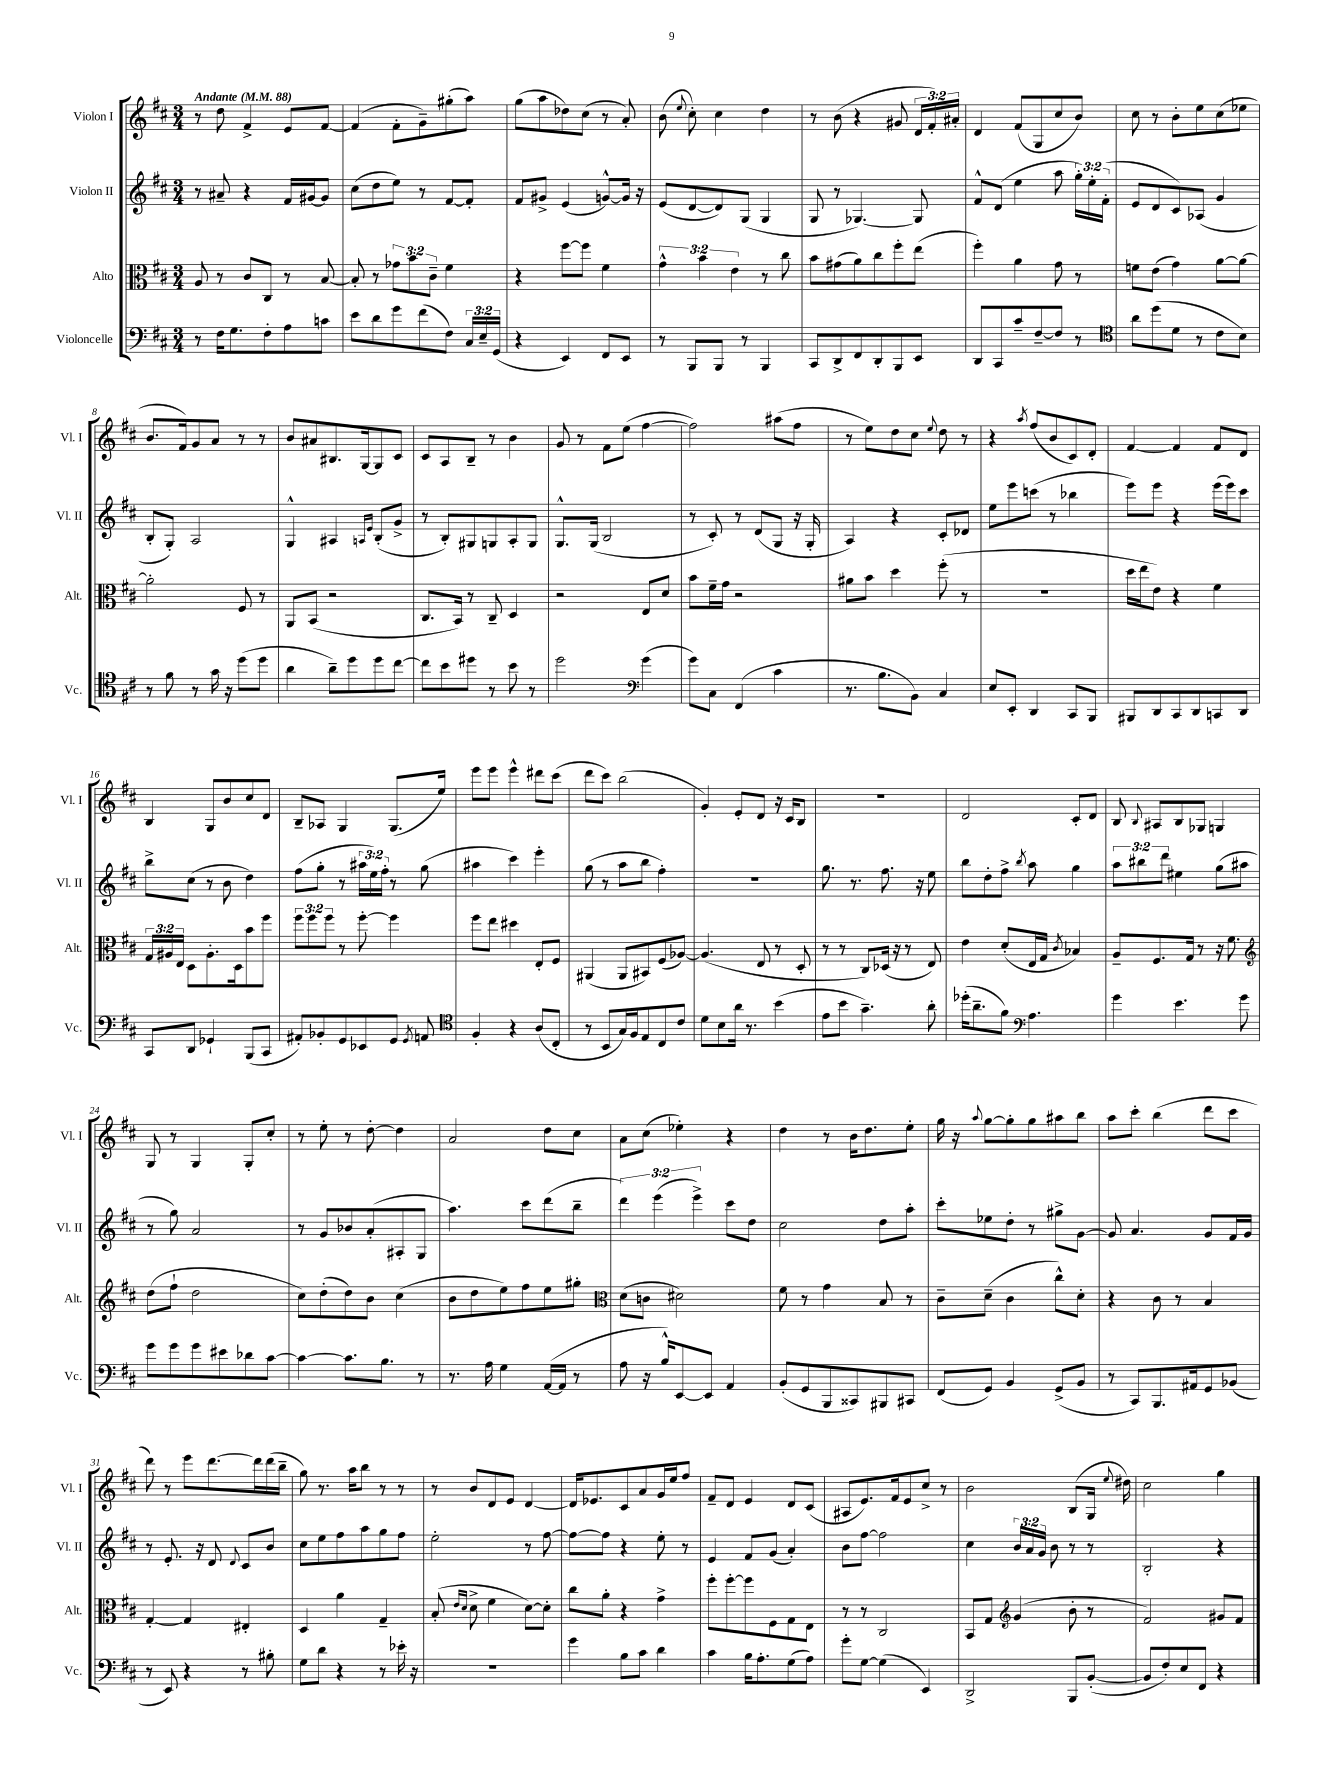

**kern	**kern	**kern	**kern
*staff4	*staff3	*staff2	*staff1
*clefF4	*clefC3	*clefG2	*clefG2
*k[f#c#]	*k[f#c#]	*k[f#c#]	*k[f#c#]
*M3/4	*M3/4	*M3/4	*M3/4
*MM88	*MM88	*MM88	*MM88
8r	8A/	8r	8r
16F#\LK	8r	8a#~/	8dd\
8.G\	.	.	.
.	8c#/L	4r	4f#^/
8F#'\	8C#/J	.	.
8A\	8r	16f#/LL	8e/L
.	.	[16g#/J	.
8c\J	[8B/	8g#/]J	[8f#/J
=	=	=	=
8e\L	8B'/]	(8cc#\L	(4f#/]
8d\	8r	8dd\	.
8g\	12g-\L	8ee\J)	8f#'\L
.	12b\	.	.
(8f#\	.	8r	8g~\)
.	12c#~\J	.	.
8F#\J)	4f#\	[8f#/L	(8gg#'\
24C#/LL	.	8f#'/]J	8aa\J)
24E~/	.	.	.
(24GG/JJ	.	.	.
=	=	=	=
4r	4r	8f#/L	(8gg\L
.	.	8g#^/J	8aa\
4EE/)	[8ff#\L	(4e/	8dd-\)
.	8ff#\]J	.	(8cc#\J
8FF#/L	4f#\	[8g^^/L)	8r
8EE/J	.	16g/]Jk	8a'/)
.	.	16r	.
=	=	=	=
8r	6g^^\	(8e/L	(8b\
.	.	.	8qqee/
8BBB/L	.	[8d/	8cc#'\)
.	6b\	.	.
8BBB/J	.	8d/])	4cc#\
.	6e\	.	.
8r	.	(8G/J	.
4BBB/	8r	4G/	4dd\
.	8cc#\	.	.
=	=	=	=
8CC#/L	8b\L	8G/	8r
8DD^/	(8g#\	8r	(8b\
8FF#/	8a\)	[4.G-/)	4r
8DD'/	8cc#\	.	.
8BBB/	8ff#'\	.	8g#/
8EE/J	(8ee\J	8G-/]	24d/LL
.	.	.	24f#'/)
.	.	.	24a#'/JJ
=	=	=	=
8DD/L	4ff#'\)	8f#^^/L	4d/
8CC#/	.	(8d/J	.
8c#~/	4a\	4ee\	(8f#/L
[8F#~/	.	.	8G/
8F#/]J	8g\	8aa\	8cc#/
8r	8r	24gg'\LL)	8b/J)
.	.	24ee'\	.
.	.	(24f#'\JJ	.
=	=	=	=
*clefC4	*	*	*
8a\L	8f\L	8e/L	8cc#\
(8dd\	(8e\J	8d/	8r
8d\J	4g\)	8c#/)	8b'\L
8r	.	(8A-/J	8ee\
8c#\L	[8a\L	4g/	(8cc#\
8B\J)	8a\_J	.	8ee-\J
=	=	=	=
8r	2a'\]	8B'/L	8.b/L
8f#\	.	8G'/J)	.
.	.	.	16f#/k)
8r	.	2A/	8g/
16g\	.	.	8a/J
16r	.	.	.
(8dd\L	8F#/	.	8r
8dd\J	8r	.	8r
=	=	=	=
4a\	8AA/L	4G^^/	8b/L
.	(8BB/J	.	8a#/
8a~\L)	2r	4A#/	8.B#/
8dd\	.	.	.
.	.	.	[16G/k
.	.	16qqA/LL	.
.	.	16qqe/JJ	.
8dd\	.	(8B'/L	8G/]
[8cc#\J	.	8g^/J	8c#/J
=	=	=	=
8cc#\]L	8.C#/L	8r	8c#/L
8b\	.	8B'/L)	8A/
.	16BB/Jk)	.	.
8dd#\J	8r	8G#/	8B~/J
8r	8C#~/	8G/	8r
8b\	4D/	8A'/	4b\
8r	.	8G/J	.
=	=	=	=
2dd\	2r	8.G^^/L	8g/
.	.	.	8r
.	.	(16G/Jk	.
.	.	2B/	8f#\L
.	.	.	(8ee\J
*clefF4	*	*	*
(4g\	8E/L	.	[4ff#\
.	8d/J	.	.
=	=	=	=
8g\L)	8b\L	8r	2ff#\])
8C#\J	16f#~\L	8c#'/)	.
.	16g\JJ	.	.
(4FF#/	2r	8r	.
.	.	(8d/L	.
4c#\	.	8G/J	(8aa#\L
.	.	16r	8ff#\J
.	.	16G'/	.
=	=	=	=
8.r	8a#\L	4A/)	8r
.	8b\J	.	8ee\L)
8.B\L	.	.	.
.	4dd\	4r	8dd\
8BB\J)	.	.	8cc#\J
.	.	.	8qqee/
4C#/	(8ff#'\	8c#'/L	8dd\
.	8r	8d-/J	8r
=	=	=	=
8E/L	2.r	8ee\L	4r
8EE'/J	.	8eee\	.
.	.	.	8qaa/
4DD/	.	(8ccc\J	(8ff#/L
.	.	8r	8b/
8CC#/L	.	4bb-\	8c#/)
8BBB/J	.	.	8d'/J
=	=	=	=
8BBB#/L	16dd\LL	8eee\L)	[4f#/
.	16ee\J	.	.
8DD/	8e\J)	8eee\J	.
8CC#/	4r	4r	4f#/]
8DD/	.	.	.
8CC/	4f#\	(16eee\LL	8f#/L
.	.	16eee\J)	.
8DD/J	.	8ccc#\J	8d/J
=	=	=	=
8CC#/L	24G/LL	8bb^\L	4B/
.	24A#/	.	.
.	24E/JJ	.	.
8DD/J	8D\L	(8cc#\J	.
4GG-`/	8.A#'\	8r	8G/L
.	.	8b\	8b/
.	16D\k	.	.
(8BBB/L	8b\	4dd\)	8cc#/
8CC#/J	8ff#\J	.	8d/J
=	=	=	=
8AA#'/L)	12ff#\L	(8ff#\L	8B~/L
.	12ff#\	.	.
8BB-'/	.	8gg'\J	8A-/J
.	12ff#\J	.	.
8GG/	8r	8r	4G/
8EE-/	[8ff#'\	24aa#\LL	.
.	.	24ee\)	.
.	.	24ff#'\JJ	.
8GG/J	4ff#\]	8r	(8.G/L
8qGG/	.	.	.
8AA/	.	(8gg\	.
.	.	.	16ee/Jk)
=	=	=	=
*clefC4	*	*	*
4F#'/	8ff#\L	4aa#\	8eee\L
.	8ee\J	.	8eee\J
4r	4dd#\	4ccc#\)	4eee^^\
(8A/L	8E'/L	4eee'\	8ddd#\L
8C#'/J	8F#/J	.	(8ccc#\J
=	=	=	=
8r	(4AA#/	(8gg\	8ddd\L
8BB/L	.	8r	8ccc#\J)
16G/L)	8AA#/L	8aa\L	(2bb\
16F#/J	.	.	.
8E/	8BB#/)	8bb\J	.
8C#/	(8F#/	4ff#'\)	.
8c#/J	[8A-/J)	.	.
=	=	=	=
8d\L	(4.A-/]	2.r	4g'/)
8B\	.	.	.
16a\Jk	.	.	8e'/L
8.r	.	.	.
.	8E/	.	8d/J
(4b\	8r	.	16r
.	.	.	16c#/LK
.	8D'/	.	8B/J
=	=	=	=
8e\L	8r	8.gg\	2.r
8b\J	8r	.	.
.	.	8.r	.
4.g~\)	8C#/L)	.	.
.	(16D-/Jk	8.ff#\	.
.	16r	.	.
.	8r	.	.
.	.	16r	.
8a'\	8E/)	8ee\	.
=	=	=	=
(16dd-'\LK	4e\	8bb\L	2d/
8.a~\	.	.	.
.	.	8dd'\	.
8f#\J)	(8d'/L	8ff#^\J	.
*clefF4	*	*	*
.	.	8qbb/	.
4.A\	16E/L	8aa\	.
.	16G/JJ	.	.
.	8qc#/	.	.
.	4B-/)	4gg\	8c#'/L
.	.	.	8d/J
=	=	=	=
4g\	8A~/L	12aa\L	8B/
.	.	12bb#\	.
.	.	.	8qqB/
.	8.F#/	.	8A#/L
.	.	12ddd\J	.
4.e\	.	4ee#\	8B/
.	16G/Jk	.	.
.	8r	.	8G-/J
.	16r	(8gg\L	4G/
.	8.f#\	.	.
8g\	.	8aa#\J	.
=	=	=	=
*	*clefG2	*	*
8g\L	(8dd\L	8r	8G/
8g\	8ff#`\J	8gg\)	8r
8g\	2dd\	2a/	4G/
8e#\	.	.	.
8d-\	.	.	8G'/L
[8c#\J	.	.	8cc#'/J
=	=	=	=
4c#\_	8cc#\L)	8r	8r
.	(8dd'\	8g/L	8ee'\
8.c#\]L	8dd\)	8b-/	8r
.	8b\J	(8a'/	[8dd'\
8.B\J	.	.	.
.	(4cc#\	8A#'/	4dd\]
8r	.	8G/J	.
=	=	=	=
8.r	8b\L	4.aa\)	2a/
.	8dd\	.	.
16A\	.	.	.
4G\	8ee\)	.	.
.	8ff#\	8ccc#\L	.
([16AA/LL	8ee\	(8ddd\	8dd\L
16AA/]JJ	.	.	.
8r	8gg#'\J	8bb~\J	8cc#\J
=	=	=	=
*	*clefC3	*	*
8A\	(8d\L	6ddd\)	8a\L
16r	8c\J	.	(8cc#\J
.	.	(6eee\	.
16B^^/LK)	.	.	.
[8EE/	2d#\)	.	4ee-'\)
.	.	6eee^\)	.
8EE/]J	.	.	.
4AA/	.	8ccc#\L	4r
.	.	8dd\J	.
=	=	=	=
(8BB'/L	8f#\	2cc#\	4dd\
8GG/	8r	.	.
8BBB/	4g\	.	8r
8CC##/)	.	.	16b\LK
.	.	.	8.dd\
8BBB#/	8B/	8dd\L	.
8CC#/J	8r	8aa'\J	8ee'\J
=	=	=	=
(8FF#/L	8c#~\L	8ccc#'\L	16gg\
.	.	.	16r
.	.	.	8qqaa/
8GG/J)	(8d~\J	8ee-\	[8gg\L
4BB/	4c#\	8dd'\J	8gg'\]
.	.	8r	8gg\
(8GG^/L	8cc#^^\L)	8gg#^\L	8aa#\
8BB/J	8d'\J	[8g\J	8bb\J
=	=	=	=
8r	4r	8g/]	8aa\L
8CC#/L)	.	4.a/	8ccc#'\J
8.BBB/	8c#\	.	(4bb\
.	8r	.	.
16AA#/k	.	.	.
8GG/	4B/	8g/L	8ddd\L
(8BB-/J	.	16f#/L	8ccc#\J
.	.	16g/JJ	.
=	=	=	=
8r	[4G'/	8r	8ddd\)
8EE/)	.	8.e'/	8r
4r	4G/]	.	8eee\L
.	.	16r	.
.	.	8d/	[8.ddd\
.	.	8qqd/	.
8r	4E#'/	8c#/L	.
.	.	.	16ddd\]L
8B#'\	.	8b/J	(16ddd\
.	.	.	16bb~\JJ
=	=	=	=
8G\L	4D/	8cc#\L	8gg\)
8d\J	.	8ee\	8.r
4r	4a\	8ff#\	.
.	.	.	16aa\LK
.	.	8aa\	8bb\J
8r	4G~/	8gg\	8r
16e-'\	.	8ff#\J	8r
16r	.	.	.
=	=	=	=
2.r	(8B'/	2ee'\	8r
.	16qqe/LL	.	.
.	16qqd/JJ	.	.
.	8d^\	.	8b/L
.	4f#\	.	8d/
.	.	.	8e/J
.	[8d\L)	8r	[4d/
.	8d'\]J	[8ff#\	.
=	=	=	=
4g\	8cc#\L	8ff#\_L	16d/]LK
.	.	.	8.e-/
.	8a'\J	8ff#\]J	.
8B\L	4r	4r	8c#/
8c#\J	.	.	8a/
4d\	4g^\	8ee'\	16g/L
.	.	.	16ee/J
.	.	8r	8ff#/J
=	=	=	=
4c#\	8ff#'\L	4e/	8f#~/L
.	[8ff#'\	.	8d/J
16B\LK	8ff#\]	8f#/L	4e/
8.A'\	.	.	.
.	8F#\	(8g/J	.
(8G\	8G\	4a'/)	8d/L
8A\J)	8E\J	.	(8c#/J
=	=	=	=
8g'\L	8r	8b\L	8A#/L
[8G\J	8r	[8ff#\J	8.e/)
(4G\]	2C#/	2ff#\]	.
.	.	.	16f#/k
.	.	.	8e/
4EE/)	.	.	8cc#^/J
.	.	.	8r
=	=	=	=
2DD^/	8BB/L	4cc#\	2b\
.	8G/J	.	.
*	*clefG2	*	*
.	(4g/	24b/LL	.
.	.	24a/	.
.	.	24g/JJ	.
.	.	8b\	.
8BBB/L	8b'\	8r	(8B/L
([8BB'/J	8r	8r	16G/Jk
.	.	.	8qqee/
.	.	.	16dd#\)
=	=	=	=
8BB/]L	2f#/)	2B'/	2cc#\
8F#'/)	.	.	.
8E/	.	.	.
8FF#/J	.	.	.
4r	8g#/L	4r	4gg\
.	8f#/J	.	.
==	==	==	==
*-	*-	*-	*-
